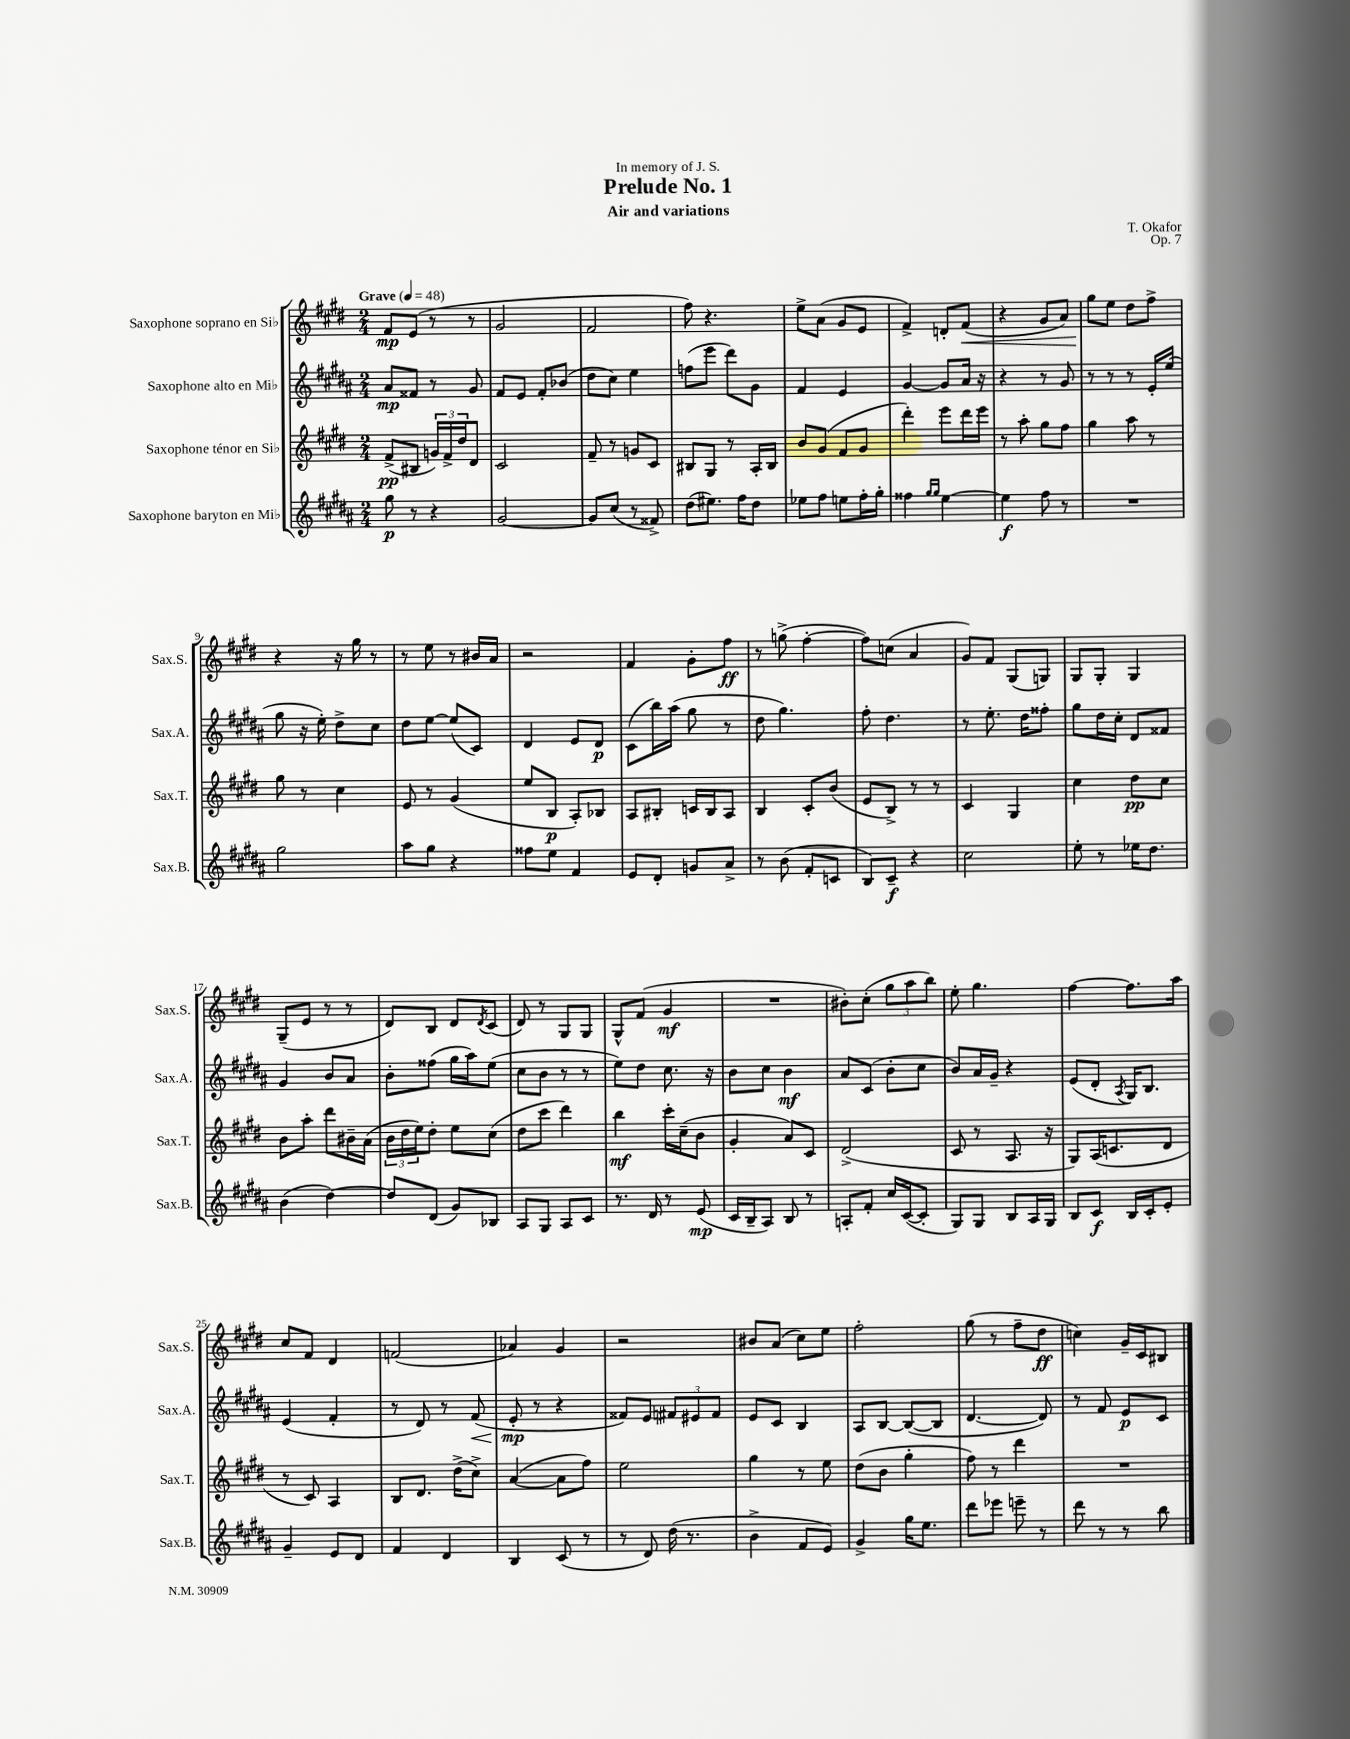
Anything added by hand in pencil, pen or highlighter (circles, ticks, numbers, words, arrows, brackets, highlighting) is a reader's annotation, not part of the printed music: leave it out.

**kern	**kern	**kern	**kern
*staff4	*staff3	*staff2	*staff1
*clefG2	*clefG2	*clefG2	*clefG2
*k[f#c#g#d#a#]	*k[f#c#g#d#]	*k[f#c#g#d#a#]	*k[f#c#g#d#]
*M2/4	*M2/4	*M2/4	*M2/4
*MM48	*MM48	*MM48	*MM48
8gg#\	(8f#^/L	8a#/L	8f#/L
8r	8B#/J	8f##/J	(8e/J
4r	24g/LL)	8r	8r
.	24f#^/	.	.
.	24dd#/J	.	.
.	8d#/J	8g#/	8r
=	=	=	=
[2g#/	2c#/	8f#/L	2g#/
.	.	8e/J	.
.	.	8f#'/L	.
.	.	(8b-/J	.
=	=	=	=
8g#/]L	8f#~/	8dd#\L	2f#/
(8cc#/J	8r	8cc#\J)	.
8r	8g/L	4ee\	.
8f##^/)	8c#/J	.	.
=	=	=	=
(8dd#\L	8B#/L	(8ff\L	8ff#\)
8.ee#\J)	8G#/J	8eee\J	4.r
.	8r	8ddd#\L)	.
16ff#\LK	.	.	.
8dd#\J	16A'/LL	8g#\J	.
.	16B#/JJ	.	.
=	=	=	=
8ee-\L	8b/L	4f#/	8ee^\L
8ff#\J	(8g#/J	.	(8a\J
8ee\L	8f#/L	4e/	8g#/L
16ff#'\L	8g#/J	.	8e/J
16gg#'\JJ	.	.	.
=	=	=	=
4ff##\	4ddd#'\)	[4g#/	4f#^/)
16qqgg#/LL	.	.	.
16qqgg#/JJ	.	.	.
[4ee\	8eee\L	8g#/]L	8d'/L
.	16ddd#\L	16a#/Jk	(8f#/J
.	16eee\JJ	16r	.
=	=	=	=
4ee\]	8r	4r	4r
.	8aa'\	.	.
8ff#\	8gg#\L	8r	8g#/L
8r	8ff#\J	8g#/	8a/J)
=	=	=	=
2r	4gg#\	8r	8gg#\L
.	.	8r	8ee\J
.	8aa\	8r	8dd#\L
.	8r	16e'/LL	8ff#^\J
.	.	(16ee/JJ	.
=	=	=	=
2gg#\	8gg#\	8gg#\	4r
.	8r	16r	.
.	.	16ee'\)	.
.	4cc#\	8dd#^\L	16r
.	.	.	16gg#\
.	.	8cc#\J	8r
=	=	=	=
8aa#\L	8e/	8dd#\L	8r
8gg#\J	8r	[8ee\J	8ee\
4r	(4g#/	(8ee/]L	8r
.	.	8c#/J)	16b#/LL
.	.	.	16a/JJ
=	=	=	=
8ff##\L	8ee/L	4d#/	2r
8ee\J	8B/J	.	.
4f#/	8A'/L)	8e/L	.
.	8B-/J	8d#/J	.
=	=	=	=
8e/L	8A/L	(8c#\L	4f#/
8d#'/J	8B#'/J	16bb\L)	.
.	.	(16aa#\JJ	.
8g/L	16c/LL	8gg#\	8g#'\L
.	16B#/J	.	.
8a#^/J	8A/J	8r	8ff#\J
=	=	=	=
8r	4B/	8dd#\	8r
(8b\	.	4.gg#\)	(8gg^\
8f#'/L	8c#'/L	.	[4ff#'\
8c/J	(8b/J	.	.
=	=	=	=
8B/L)	8e/L	8ff#'\	8ff#\]L)
8c#~/J	8B^/J)	4.dd#\	(8cc\J
4r	8r	.	4a/
.	8r	.	.
=	=	=	=
2cc#\	4c#/	8r	8g#/L)
.	.	8.ee'\	8f#/J
.	4G#/	.	(8G#/L
.	.	16dd#\LK	.
.	.	8ff##'\J	8G/J)
=	=	=	=
8ee'\	4cc#\	8gg#\L	8G#/L
8r	.	16dd#\L	8G#'/J
.	.	16cc#'\JJ	.
16ee-\LK	8dd#\L	8d#/L	4G#/
8.dd#\J	.	.	.
.	8cc#\J	8f##/J	.
=	=	=	=
(4b\	8b\L	4g#/	(8G#~/L
.	8aa'\J	.	8e/J
[4dd#\)	8ddd#\L	8b/L	8r
.	16b#~\L	8a#/J	8r
.	(16a\JJ	.	.
=	=	=	=
8dd#/]L	24b\LL	8b'\L	8d#/L)
.	24dd#\	.	.
.	24ee\J)	.	.
(8d#/J	8dd#'\J	(8ff##\J	8B/J
8g#/L)	8ee\L	16gg#\LL	8d#/L
.	.	16aa#\J)	.
.	.	.	8qd#/
8B-/J	(8cc#\J	(8ee\J	(8c#/J
=	=	=	=
8A#/L	8dd#\L	8cc#\L	8d#/)
8G#/J	8ccc#\J	8b\J	8r
8A#/L	4ddd#\)	8r	8G#/L
8c#/J	.	8r	8G#/J
=	=	=	=
8.r	4bb\	8ee\L)	8G#^^/L
.	.	8dd#\J	(8f#/J
16d#/	.	.	.
8r	16ccc#'\LL	8.cc#\	4g#/
.	(16cc#~\J	.	.
(8e/	8b\J	.	.
.	.	16r	.
=	=	=	=
16c#/LL	4g#'/	8b\L	2r
16B~/J	.	.	.
8A#/J)	.	8cc#\J	.
8B/	8a/L)	4b\	.
8r	8c#/J	.	.
=	=	=	=
8A'/L	(2d#^/	8a#/L	8b#'\L)
8f#'/J	.	(8c#/J	(8cc#'\J
16cc#/LL	.	8b'\L	12gg#\L
([16c#/J	.	.	.
.	.	.	12aa\
8c#'/]J	.	8cc#\J	.
.	.	.	12bb\J)
=	=	=	=
8G#/L)	8c#/	8b/L)	8ee'\
8G#/J	8r	16a#/L	4.gg#\
.	.	16g#~/JJ	.
8B/L	8.A/	4r	.
16A#/L	.	.	.
16G#/JJ	16r	.	.
=	=	=	=
8B/L	8G#/L)	(8e/L	[4ff#\
8c#/J	(16A/K	8d#'/J	.
.	8.c/	.	.
.	.	8qA#/	.
16B/LL	.	16G#/LK)	8.ff#\]L
16c#'/J	.	8.B/J	.
8e'/J	8d#/J	.	.
.	.	.	16aa\Jk
=	=	=	=
4g#~/	8r	(4e/	8cc#/L
.	8c#/)	.	8f#/J
8e/L	4A/	4f#'/	4d#/
8d#/J	.	.	.
=	=	=	=
4f#/	8B/L	8r	(2f/
.	8.d#/J	8d#/)	.
4d#/	.	8r	.
.	(16dd#^\LK	.	.
.	8cc#^\J)	(8f#/	.
=	=	=	=
4B/	([4a/	8e'/	4a-/)
.	.	8r	.
(8c#/	8a\]L	4r	4g#/
8r	8ff#\J)	.	.
=	=	=	=
8r	2ee\	8f##/L)	2r
8d#/)	.	8e/J	.
(16dd#\	.	12f#/L	.
8.r	.	.	.
.	.	12e#/	.
.	.	12f#/J	.
=	=	=	=
4b^\	4gg#\	8e/L	8b#/L
.	.	8c#/J	(8a/J
8f#/L	8r	4B/	8cc#\L)
8e/J)	8ee\	.	8ee\J
=	=	=	=
4g#^/	(8dd#\L	8A#/L	2ff#'\
.	8b\J	[8B/J	.
16gg#\LK	4gg#'\	(8B/_L	.
8.ee\J	.	.	.
.	.	8B/]J	.
=	=	=	=
8ddd#\L	8ff#\)	[4.d#/	(8gg#\
8eee-\J	8r	.	8r
8eee~\	4ddd#\	.	8ff#~\L
8r	.	8d#/])	8dd#\J
=	=	=	=
8ddd#\	2r	8r	4cc\)
8r	.	8f#/	.
8r	.	8e/L	16g#~/LL
.	.	.	16c#/J
8bb\	.	8c#/J	8B#/J
==	==	==	==
*-	*-	*-	*-
